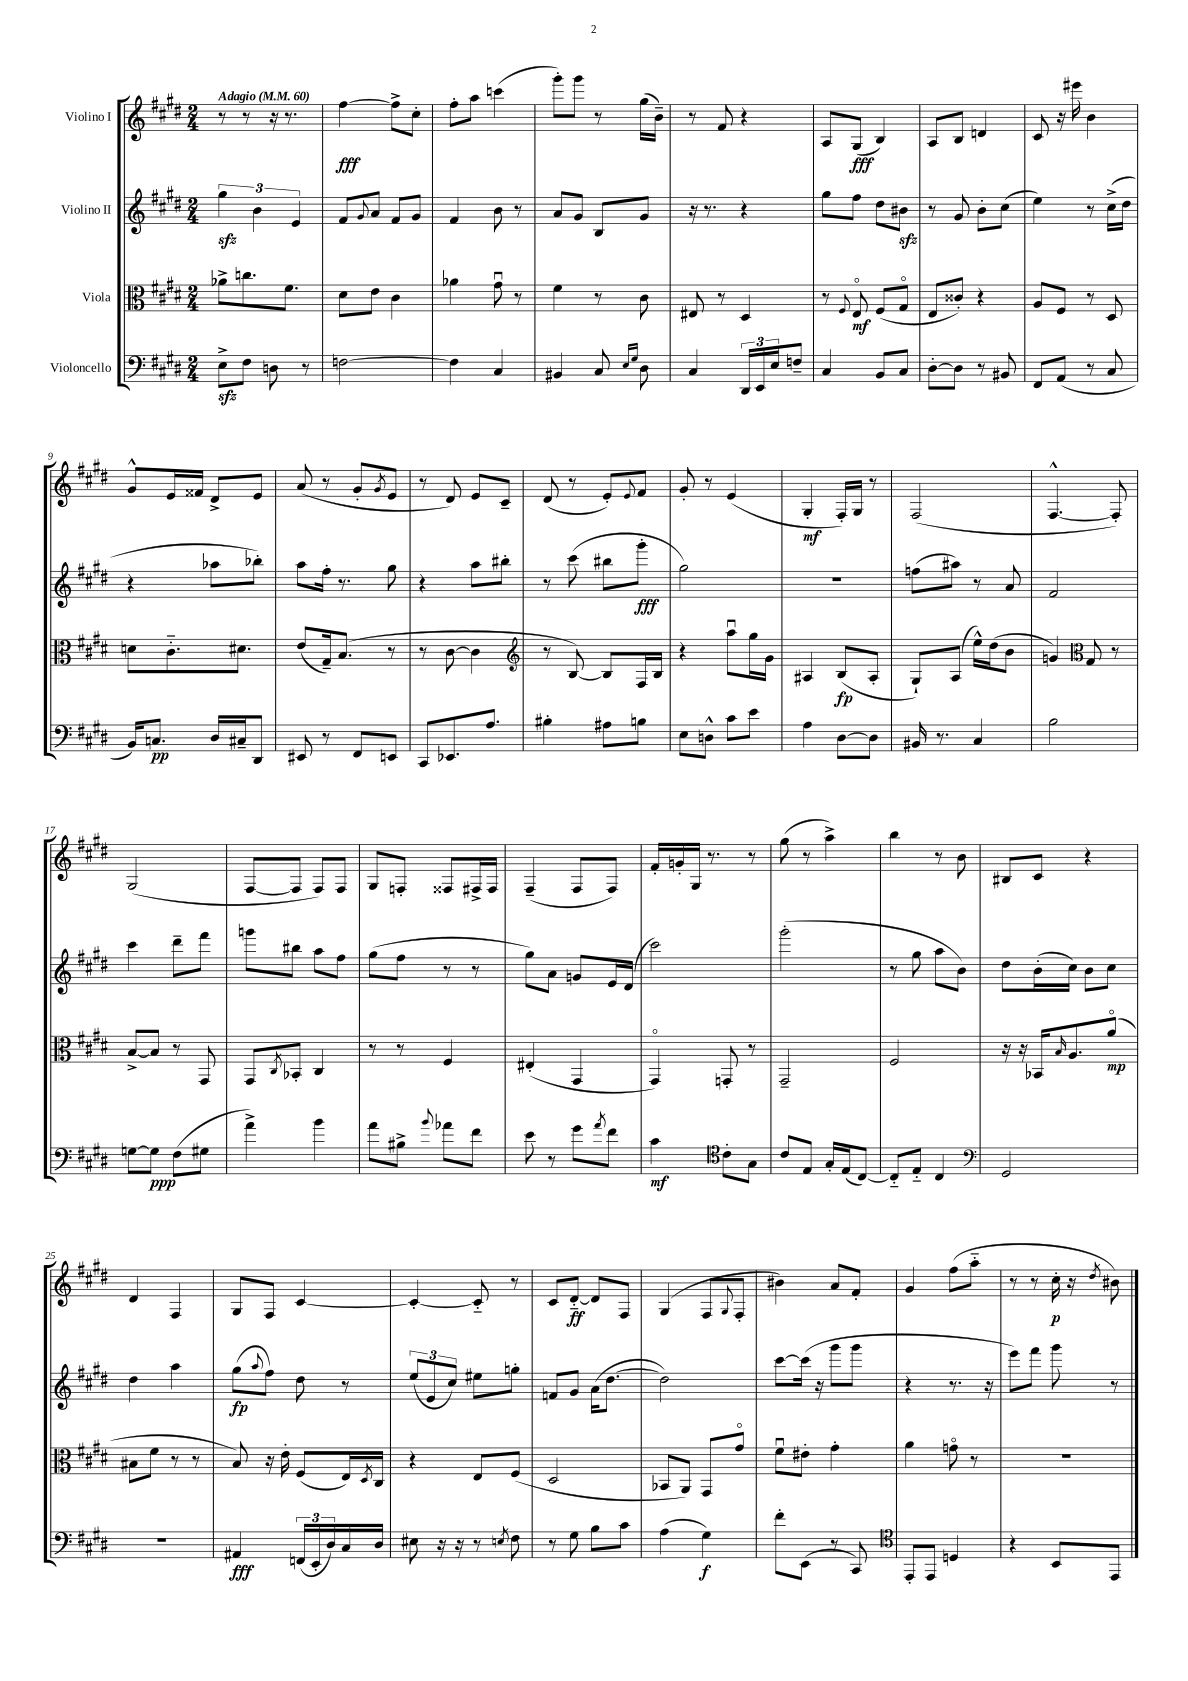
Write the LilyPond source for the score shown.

<<
\new StaffGroup <<
\new Staff = "s0" \with { instrumentName = "Violino I" } {
    \clef treble \key e \major \numericTimeSignature \time 2/4 \tempo "Adagio" 4 = 60
    r8 r8 r16 r8. |
    fis''4~\fff fis''8-> cis''8-. |
    fis''8-. a''8 c'''4( |
    gis'''8-.) gis'''8 r8 gis''16( b'16--) |
    r8 fis'8 r4 |
    a8 gis8\fff( b4) |
    a8 b8 d'4 |
    cis'8 r16 eis'''16 b'4 |
    gis'8-^ e'16 fisis'16 dis'8-> e'8 |
    a'8( r8 gis'8-. \acciaccatura { gis'8 } e'8 |
    r8 dis'8) e'8 cis'8-- |
    dis'8( r8 e'8-.) \appoggiatura { e'8 } fis'8 |
    gis'8-. r8 e'4( |
    gis4-.\mf fis16-.) gis16 r8 |
    fis2( |
    fis4.~-^ fis8-.) |
    gis2( |
    fis8~ fis8 fis8) fis8 |
    gis8 f8-. fisis8 fis16-> fis16 |
    fis4--( fis8 fis8) |
    fis'16-. g'16-. gis16 r8. r8 |
    gis''8( r8 a''4->) |
    b''4 r8 b'8 |
    bis8 cis'8 r4 |
    dis'4 fis4 |
    gis8 fis8 cis'4~ |
    cis'4~-. cis'8-_ r8 |
    cis'8 dis'8~-_\ff dis'8 fis8 |
    gis4( fis8 \appoggiatura { gis8 } fis8-. |
    bis'4) a'8 fis'8-. |
    gis'4 fis''8( a''8-_ |
    r8 r8 cis''16-.\p r16 \acciaccatura { dis''8 } bis'8) \bar "|." |
}
\new Staff = "s1" \with { instrumentName = "Violino II" } {
    \clef treble \key e \major \numericTimeSignature \time 2/4
    \tuplet 3/2 { gis''4\sfz b'4 e'4 } |
    fis'8 \appoggiatura { gis'8 } a'8 fis'8 gis'8 |
    fis'4 b'8 r8 |
    a'8 gis'8 b8 gis'8 |
    r16 r8. r4 |
    gis''8 fis''8 dis''8 bis'8\sfz |
    r8 gis'8 b'8-. cis''8( |
    e''4) r8 cis''16->( dis''16 |
    r4 aes''8 bes''8-.) |
    a''8 fis''16-. r8. gis''8 |
    r4 a''8 bis''8-. |
    r8 cis'''8( bis''8 gis'''8-.\fff |
    gis''2) |
    r2 |
    f''8( ais''8) r8 a'8 |
    fis'2 |
    cis'''4 dis'''8-- fis'''8 |
    g'''8 bis''8 a''8 fis''8 |
    gis''8( fis''8 r8 r8 |
    gis''8) a'8 g'8 e'16 dis'16( |
    cis'''2) |
    gis'''2-.( |
    r8 gis''8 a''8 b'8) |
    dis''8 b'16-.( cis''16) b'8 cis''8 |
    dis''4 a''4 |
    gis''8\fp( \appoggiatura { a''8 } fis''8) dis''8 r8 |
    \tuplet 3/2 { e''8( e'8 cis''8) } eis''8 g''8-. |
    f'8 gis'8 a'16( dis''8.~ |
    dis''2) |
    cis'''8~ cis'''16( r16 gis'''8 gis'''8 |
    r4 r8. r16 |
    e'''8) fis'''8 gis'''8 r8 \bar "|." |
}
\new Staff = "s2" \with { instrumentName = "Viola" } {
    \clef alto \key e \major \numericTimeSignature \time 2/4
    aes'8-> c''8. fis'8. |
    dis'8 e'8 cis'4 |
    aes'4 gis'8\downbow r8 |
    fis'4 r8 cis'8 |
    eis8 r8 dis4 |
    r8 \appoggiatura { fis8 } e8\flageolet\mf fis8( gis8\flageolet |
    e8 cisis'8-.) r4 |
    a8 fis8 r8 dis8 |
    d'8 cis'8.-_ dis'8. |
    e'8( gis16--) b8.( r8 |
    r8 cis'8~ cis'4 |
    \clef treble r8 b8~) b8 fis16 b16 |
    r4 a''8\downbow gis''16 gis'16 |
    ais4 b8\fp( ais8-. |
    gis8-!) a8( e''16-^) dis''16( b'8 |
    g'4) \clef alto gis8 r8 |
    b8~-> b8 r8 gis,8 |
    gis,8 \acciaccatura { cis8 } bes,8-. cis4 |
    r8 r8 fis4 |
    eis4-.( gis,4 |
    gis,4\flageolet) g,8-. r8 |
    gis,2-- |
    fis2 |
    r16 r16 bes,16 \grace { b16 } a8. a'8\flageolet\mp( |
    bis8 fis'8 r8 r8 |
    b8) r16 e'16-. fis8( e16) \acciaccatura { dis8 } cis16 |
    r4 e8 fis8( |
    dis2 |
    bes,8 a,8) gis,8 gis'8\flageolet |
    fis'8\downbow eis'8-. gis'4-. |
    a'4 g'8\flageolet r8 |
    r2 \bar "|." |
}
\new Staff = "s3" \with { instrumentName = "Violoncello" } {
    \clef bass \key e \major \numericTimeSignature \time 2/4
    e8->\sfz fis8 d8 r8 |
    f2~ |
    f4 cis4 |
    bis,4 cis8 \grace { e16 gis16 } dis8 |
    cis4 \tuplet 3/2 { dis,16 e,16 e16 } f8-- |
    cis4 b,8 cis8 |
    dis8~-. dis8 r8 bis,8 |
    fis,8 a,8( r8 cis8 |
    b,16) c8.\pp dis16 cis16-- dis,8 |
    eis,8 r8 fis,8 e,8 |
    cis,8 ees,8. a8. |
    bis4-. ais8 b8 |
    e8 d8-^ cis'8 e'8 |
    a4 dis8~ dis8 |
    bis,16 r8. cis4 |
    b2 |
    g8~ g8\ppp fis8( gis8 |
    a'4->) b'4 |
    a'8 bis8-> \appoggiatura { b'8 } aes'8 fis'8 |
    e'8 r8 gis'8 \acciaccatura { a'8 } fis'8 |
    cis'4\mf \clef tenor cis'8-. gis8 |
    cis'8 e8 gis16-. e16( cis8~) |
    cis8-_ e8-_ cis4 |
    \clef bass gis,2 |
    R2 |
    ais,4\fff \tuplet 3/2 { f,16( e,16-. dis16) } cis16 dis16 |
    eis8 r16 r16 r8 \acciaccatura { e8 } fis8 |
    r8 gis8 b8 cis'8 |
    a4( gis4\f) |
    fis'8-. e,8( r8 cis,8) |
    \clef tenor e,8-. e,8 d4 |
    r4 b,8 e,8 \bar "|." |
}
>>
>>
